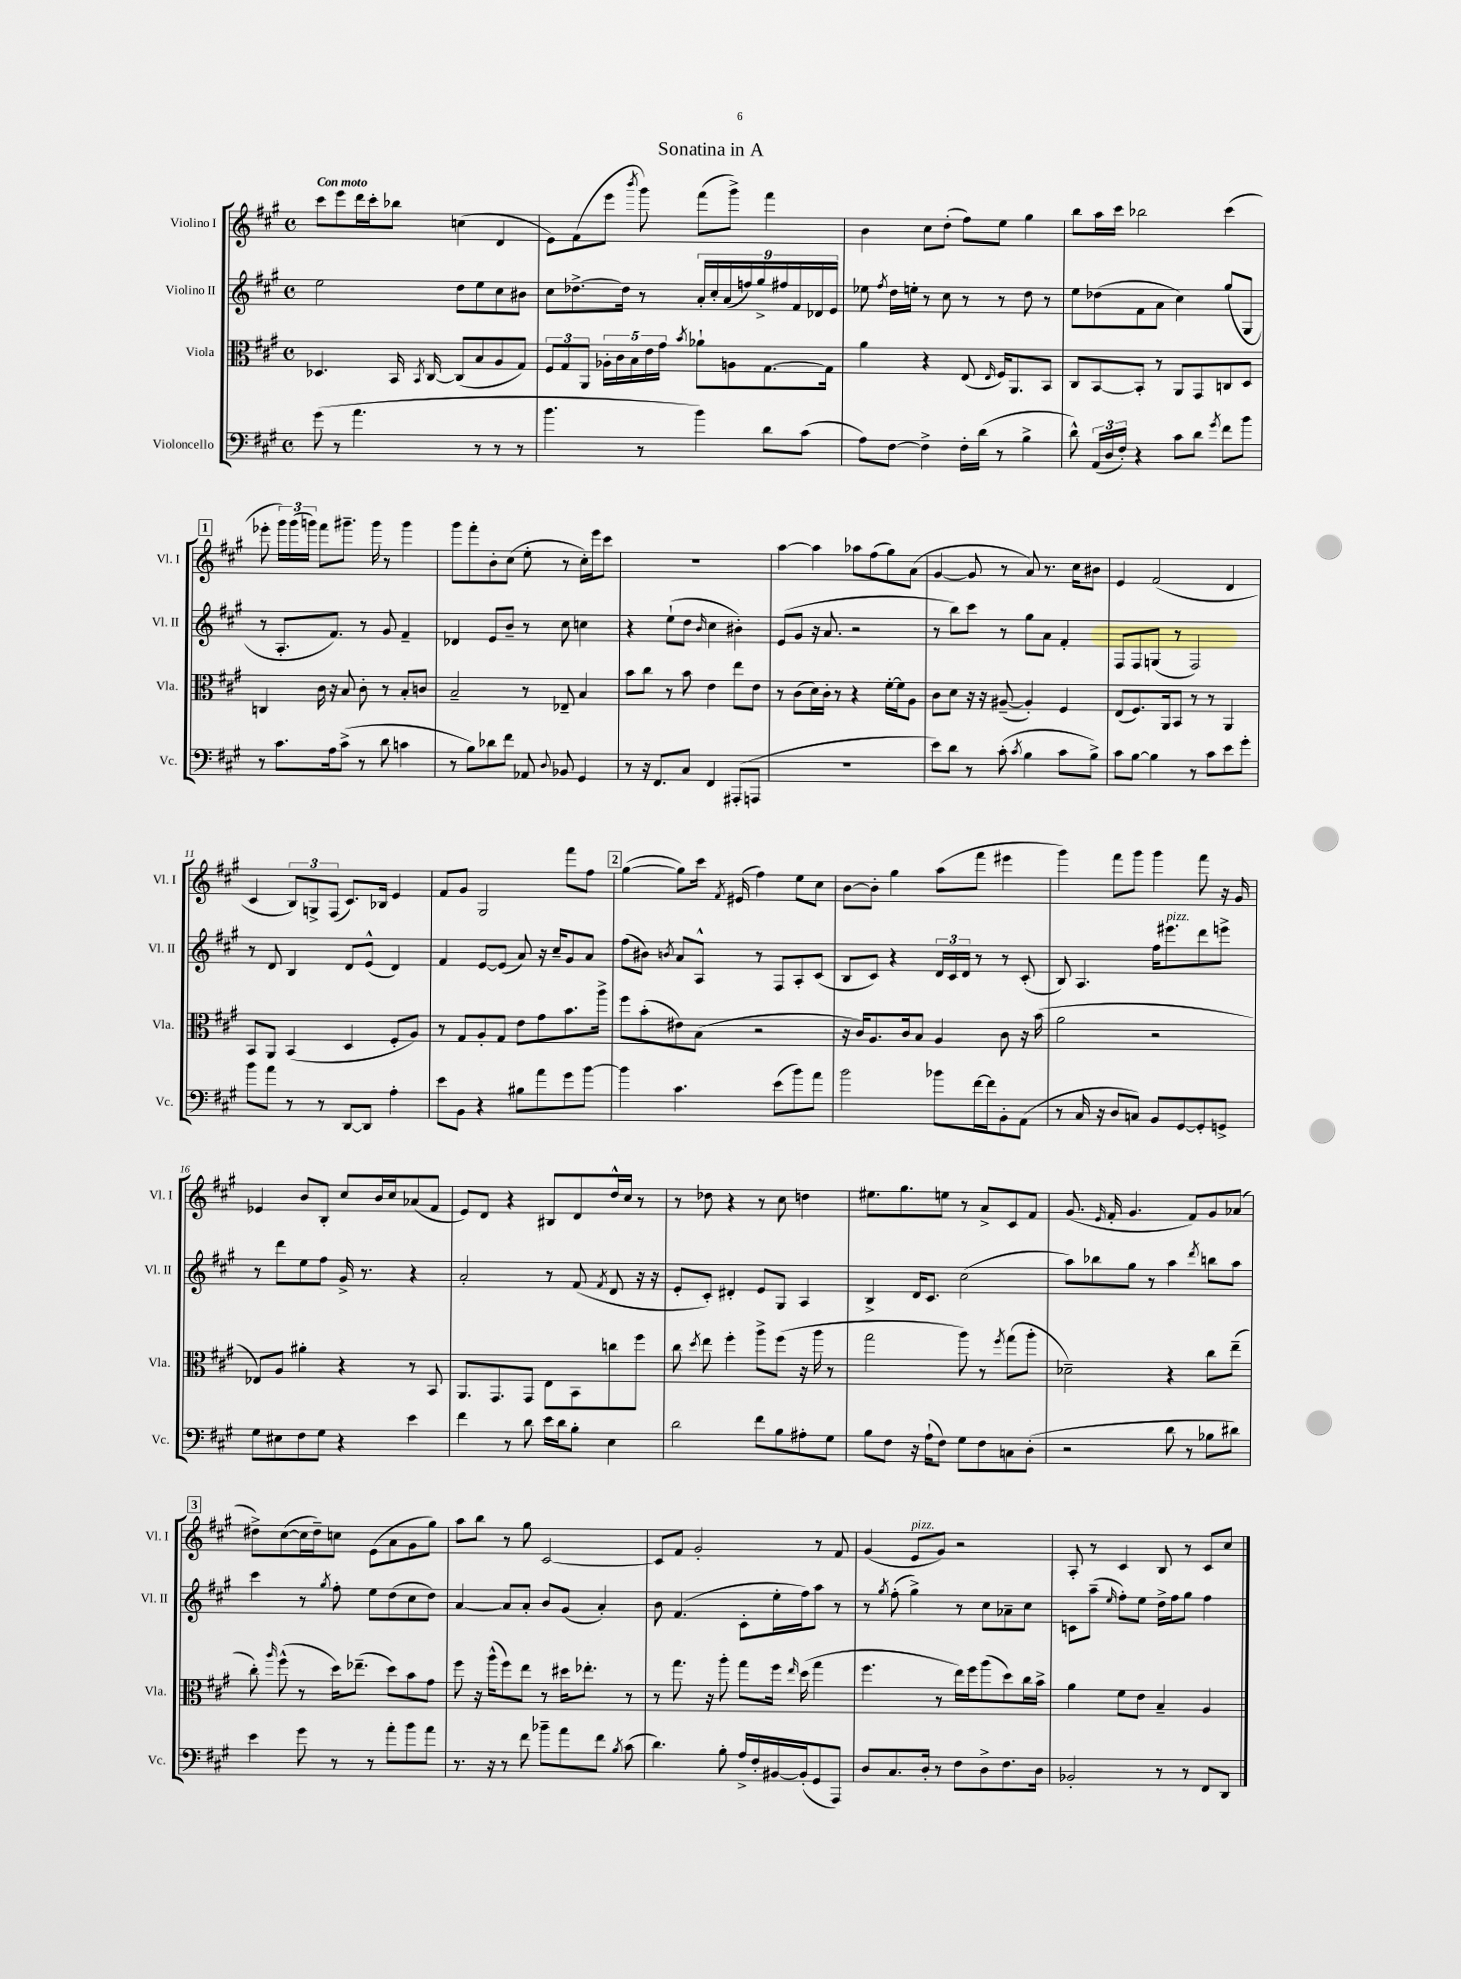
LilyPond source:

\header { title = "Sonatina in A" }
<<
\new StaffGroup <<
\new Staff = "s0" \with { instrumentName = "Violino I" shortInstrumentName = "Vl. I" } {
    \clef treble \key a \major \defaultTimeSignature \time 4/4 \tempo "Con moto"
    \autoBeamOff cis'''8[ e'''8 d'''16 cis'''16-. bes''8] c''4( d'4 |
    e'8[) fis'8( e'''8] \acciaccatura { b'''8 } gis'''8) fis'''8[( gis'''8]->) fis'''4 |
    b'4 cis''8[ d''8]-.( fis''8[) e''8] gis''4 |
    b''8[ a''16 cis'''16] bes''2 cis'''4( |
    \mark \markup { \box "1" } ees'''8-. \tuplet 3/2 { gis'''16[) gis'''16( g'''16]) } fis'''8[ gis'''8.]-- gis'''16 r8 gis'''4 |
    gis'''8[ fis'''8-. b'8-. cis''8]( e''8-. r8 cis''16[-.) e'''16 cis'''8] |
    R1 |
    a''4~ a''4 aes''8[ fis''8( gis''8) a'8]( |
    gis'4~ gis'8 r8 a'8) r8. cis''16[ bis'8] |
    e'4 fis'2( d'4 |
    cis'4 \tuplet 3/2 { b8[) g8-> fis8]( } cis'8.[) bes16] e'4 |
    fis'8[ gis'8] gis2 fis'''8[ fis''8] |
    \mark \markup { \box "2" } gis''4~( gis''8[) cis'''16] \acciaccatura { fis'8 } eis'16( fis''4) e''8[ cis''8] |
    b'8[~ b'8]-. gis''4 a''8[( fis'''8] eis'''4 |
    gis'''4) fis'''8[ gis'''8] gis'''4 fis'''8 r16 gis'16 |
    ees'4 b'8[ b8]-. cis''8[ b'16 cis''16 aes'8( fis'8] |
    e'8[) d'8] r4 bis8[ d'8 d''16-^ cis''16] r8 |
    r8 des''8 r4 r8 cis''8 d''4 |
    eis''8.[ gis''8. e''8] r8 a'8[-> cis'8 fis'8] |
    gis'8.( \grace { e'16 } fis'16-. gis'4. fis'8[) gis'8 aes'8]( |
    \mark \markup { \box "3" } dis''8[->) cis''8~( cis''16 dis''16--) c''8] e'8[( a'8 gis'8 gis''8]) |
    a''8[ b''8] r8 gis''8 cis'2~ |
    cis'8[ fis'8] gis'2-. r8 fis'8 |
    gis'4( e'8[^\markup { \italic "pizz." } gis'8]) r2 |
    a8-. r8 cis'4 b8 r8 cis'8[ cis''8] \bar "|." |
}
\new Staff = "s1" \with { instrumentName = "Violino II" shortInstrumentName = "Vl. II" } {
    \clef treble \key a \major \defaultTimeSignature \time 4/4
    \autoBeamOff e''2 d''8[ e''8 cis''8 bis'8] |
    cis''8[ des''8.~-> des''16] r8 \tuplet 9/8 { a'16[-. cis''16-. a'16( f''16) gis''16-> fis''16 fis'16 des'16 e'16] } |
    ees''8 \acciaccatura { fis''8 } d''16[ e''16]-. r8 cis''8 r8 r8 d''8 r8 |
    e''8[ des''8( fis'8 a'8] cis''4) gis''8[( gis8] |
    \mark \markup { \box "1" } r8 a8.[-. fis'8.]) r8 gis'8 fis'4-- |
    des'4 e'8[ b'8]-- r8 cis''8 c''4 |
    r4 e''8[-!( d''8] \grace { b'16 } cis''4 bis'4-.) |
    e'8[( gis'8] r16 a'8. r2 |
    r8 b''8[) cis'''8] r8 gis''8[ a'8] fis'4-. |
    fis8[ fis8 g8]( r8 fis2) |
    r8 d'8 b4 d'8[ e'8]-^( d'4) |
    fis'4 e'8[~ e'8]( a'8) r16 cis''16[-- gis'8 a'8] |
    \mark \markup { \box "2" } fis''8[( bis'8]) \acciaccatura { b'8 } a'8[ a8]-^ r8 fis8[ a8-. cis'8]( |
    b8[ cis'8]) r4 \tuplet 3/2 { d'16[ cis'16 d'16] } r8 r8 cis'8-.( |
    b8) a4. fis''16[ eis'''8.^\markup { \italic "pizz." } d'''8 e'''8]-> |
    r8 d'''8[ e''8 fis''8] gis'16-> r8. r4 |
    a'2-. r8 fis'8( \acciaccatura { fis'8 } d'8 r16 r16 |
    e'8[-. cis'8]-.) dis'4-. e'8[ gis8] a4 |
    b4-> d'16[ cis'8.] cis''2( |
    a''8[) bes''8 gis''8] r8 a''4 \acciaccatura { d'''8 } b''8[ a''8] |
    \mark \markup { \box "3" } cis'''4 r8 \acciaccatura { gis''8 } fis''8-. e''8[ d''8( cis''8 d''8]) |
    a'4~ a'8[ a'8]-. b'8[ gis'8]( a'4-.) |
    b'8 fis'4.( cis'8[-. e''16-. fis''16) a''8] r8 |
    r8 \acciaccatura { gis''8 } fis''8-.( gis''4->) r8 cis''8[ aes'8-- cis''8] |
    c'8[ a''8]--( \grace { e''16 } fis''8[-.) e''8] d''16[-> fis''16 gis''8] fis''4 \bar "|." |
}
\new Staff = "s2" \with { instrumentName = "Viola" shortInstrumentName = "Vla." } {
    \clef alto \key a \major \defaultTimeSignature \time 4/4
    \autoBeamOff des4. b,16 \acciaccatura { b,8 } cis16~ cis8[( b8 a8 gis8]) |
    \tuplet 3/2 { fis8[ gis8 a,8] } \tuplet 5/4 { aes16[-. cis'16 b16 e'16 gis'16] } \acciaccatura { b'8 } aes'8[-! a8 gis8.~ gis16] |
    a'4 r4 e8( \grace { e16 } fis16[) a,8. b,8] |
    cis8[ b,8~ b,8]-. r8 a,8[ gis,8 c8 d8] |
    \mark \markup { \box "1" } c4 cis'16 r16 b8 cis'8-. r8 b8[-. c'8] |
    b2-- r8 ees8-- b4 |
    b'8[ cis''8] r8 b'8 e'4 e''8[ e'8] |
    r8 cis'8[( d'16) cis'16]-. r8 r4 fis'16[~-. fis'16 a8] |
    cis'8[ d'8] r16 r16 ais8~--( ais4-.) fis4 |
    e8[( fis8.) a,16 b,8] r8 r8 a,4 |
    b,8[ a,8] b,4( d4 fis8[-. a8]) |
    r8 gis8[ a8-. gis8] e'8[ gis'8 b'8. a''16]-> |
    \mark \markup { \box "2" } fis''8[ b'8-.( eis'8) b8]( r2 |
    r16 cis'16[) a8. cis'16 b8] a4 cis'8 r16 b'16( |
    a'2 r2 |
    ees8[) a8] ais'4-. r4 r8 b,8 |
    a,8.[ gis,8. gis,8] e8[ b,8 c''8 fis''8] |
    cis''8 \acciaccatura { d''8 } e''8 fis''4-. a''8[-> fis''8]( r16 a''16 r8 |
    gis''2 a''8) r8 \acciaccatura { fis''8 } gis''8[( a''8]-. |
    des'2--) r4 cis''8[ e''8]--( |
    \mark \markup { \box "3" } cis''8-.) \grace { a''16 } fis''8-^( r8 d''16[) ees''8.]--( d''8[) b'8 gis'8] |
    fis''8 r16 a''16[-^( fis''8) e''8] r8 dis''16[ ees''8.]-. r8 |
    r8 gis''8. r16 a''8-. gis''8[ fis''16] \grace { e''16 } d''16( gis''4 |
    fis''4. r8 e''16[) fis''16 a''8( d''8) cis''16 b'16]-> |
    a'4 fis'8[ e'8] b4-- a4 \bar "|." |
}
\new Staff = "s3" \with { instrumentName = "Violoncello" shortInstrumentName = "Vc." } {
    \clef bass \key a \major \defaultTimeSignature \time 4/4
    \autoBeamOff gis'8( r8 a'4. r8 r8 r8 |
    b'4. r8 b'4) d'8[ cis'8]( |
    a8[) fis8]~ fis4-> fis16[-. d'16]( r8 b4-> |
    d'8-^) \tuplet 3/2 { a,16[( d16 fis16]-.) } r4 cis'8[ d'8] \acciaccatura { gis'8 } fis'8[ b'8] |
    \mark \markup { \box "1" } r8 cis'8.[ a16 cis'8]->( r8 d'8 c'4 |
    r8 b8[) des'8 fis'8] aes,8 \appoggiatura { d8 } bes,8 gis,4 |
    r8 r16 fis,8.[ cis8] fis,4 ais,,8[-.( a,,8] |
    R1 |
    e'8[) d'8] r8 cis'8-.( \acciaccatura { cis'8 } b4 cis'8[ b8]->) |
    cis'8[ b8]~ b4 r8 cis'8[ e'8 gis'8]-. |
    b'8[ a'8] r8 r8 d,8[~ d,8] a4-. |
    e'8[ b,8] r4 bis8[ a'8 gis'8 b'8]~ |
    \mark \markup { \box "2" } b'4 cis'4. e'8[( b'8) a'8] |
    b'2 bes'8[ fis'16~ fis'16 b,8-. a,8]( |
    r8 cis16 r16 d8[ c8]) b,8[ gis,8~ gis,8-. g,8]-> |
    gis8[ eis8 fis8 gis8] r4 e'4 |
    fis'4 r8 d'8 e'16[ d'16 b8]-. e4 |
    d'2 fis'8[ b8 ais8-. gis8] |
    b8[ fis8] r16 a16[-!( fis8]) gis8[ fis8 c8 d8]-.( |
    r2 d'8 r8 bes8[ dis'8]) |
    \mark \markup { \box "3" } e'4 gis'8 r8 r8 a'8[-. b'8 a'8] |
    r8. r16 r8 fis'8 bes'8[-- a'8 fis'8] \acciaccatura { b8 } cis'8( |
    d'4.) b8-. a16[-> fis16-. bis,16~ bis,16-.( gis,8 a,,8]) |
    d8[ cis8. d16]-. r8 fis8[ d8-> fis8. d16] |
    bes,2-. r8 r8 fis,8[ d,8] \bar "|." |
}
>>
>>
